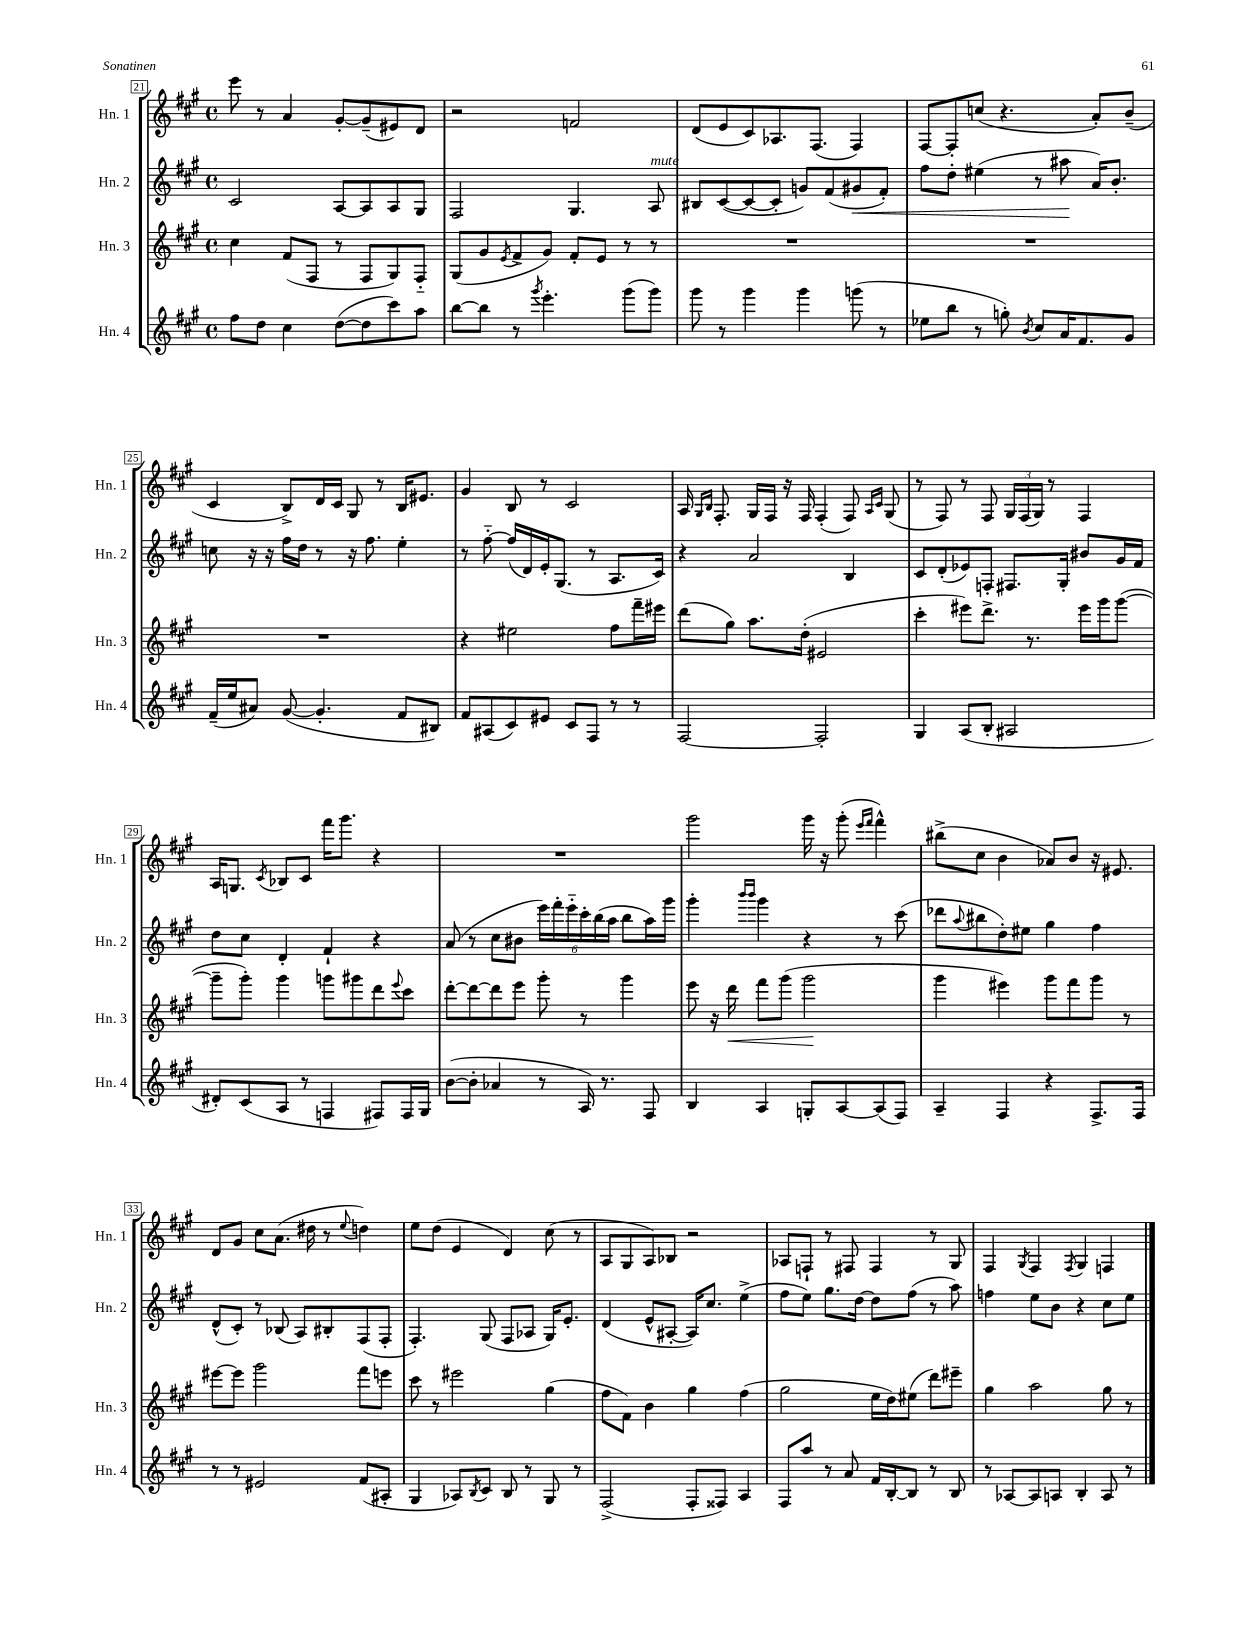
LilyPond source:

<<
\new StaffGroup <<
\new Staff = "s0" \with { instrumentName = "Hn. 1" shortInstrumentName = "Hn. 1" } {
    \clef treble \key a \major \defaultTimeSignature \time 4/4
    e'''8 r8 a'4 gis'8~-. gis'8--( eis'8) d'8 |
    r2 f'2 |
    d'8( e'8 cis'8) aes8. fis8.( fis4) |
    fis8~ fis8-. c''8( r4. a'8-.) b'8--( |
    cis'4 b8->) d'16 cis'16 gis8 r8 b16 eis'8. |
    gis'4 b8 r8 cis'2 |
    a16 \grace { gis16 b16 } fis8.-. gis16 fis16 r16 fis16 fis4-.( fis8) \grace { a16 cis'16 } gis8( |
    r8 fis8) r8 fis8 \tuplet 3/2 { gis16 fis16( gis16) } r8 fis4 |
    a16 g8. \acciaccatura { cis'8 } bes8 cis'8 fis'''16 gis'''8. r4 |
    R1 |
    gis'''2 gis'''16 r16 gis'''8-.( \grace { e'''16 fis'''16 } fis'''4-^) |
    bis''8->( cis''8 b'4 aes'8) b'8 r16 eis'8. |
    d'8 gis'8 cis''8 a'8.( dis''16 r8 \appoggiatura { e''8 } d''4) |
    e''8 d''8( e'4 d'4) cis''8( r8 |
    a8 gis8 a8) bes8 r2 |
    aes8 f8-! r8 fis8 fis4 r8 gis8 |
    fis4 \acciaccatura { gis8 } fis4 \acciaccatura { fis8 } gis4 f4 \bar "|." |
}
\new Staff = "s1" \with { instrumentName = "Hn. 2" shortInstrumentName = "Hn. 2" } {
    \clef treble \key a \major \defaultTimeSignature \time 4/4
    cis'2 a8~ a8 a8 gis8 |
    fis2 gis4. a8^\markup { \italic "mute" } |
    bis8 cis'8~( cis'8~ cis'8-. g'8) fis'8( gis'8\< fis'8-.) |
    fis''8 d''8-. eis''4( r8 ais''8\! a'16) b'8.-. |
    c''8 r16 r16 fis''16 d''16 r8 r16 fis''8. e''4-. |
    r8 fis''8~-_ fis''16( d'16) e'16-. gis8.( r8 a8. cis'16) |
    r4 a'2 b4 |
    cis'8 d'8-.( ees'8) f8-. fis8. gis16-. bis'8 gis'16 fis'16 |
    d''8 cis''8 d'4-. fis'4-! r4 |
    a'8( r8 cis''8 bis'8 \tuplet 6/4 { e'''16) fis'''16-. e'''16-_ cis'''16-. b''16( a''16 } b''8 a''16) gis'''16 |
    gis'''4-. \grace { b'''16 b'''16 } gis'''4 r4 r8 cis'''8( |
    des'''8 \appoggiatura { a''8 } bis''8 d''8-.) eis''8 gis''4 fis''4 |
    d'8-^( cis'8-.) r8 bes8( a8) bis8-. fis8( fis8-. |
    fis4.-.) gis8( fis8 aes8 gis16) e'8.-. |
    d'4( e'8-^ ais8~-. ais16) cis''8. e''4->( |
    fis''8 e''8) gis''8. d''16~ d''8 fis''8( r8 a''8) |
    f''4 e''8 b'8 r4 cis''8 e''8 \bar "|." |
}
\new Staff = "s2" \with { instrumentName = "Hn. 3" shortInstrumentName = "Hn. 3" } {
    \clef treble \key a \major \defaultTimeSignature \time 4/4
    cis''4 fis'8( fis8 r8 fis8 gis8) fis8-_ |
    gis8( gis'8 \acciaccatura { e'8 } fis'8-> gis'8) fis'8-. e'8 r8 r8 |
    R1 |
    R1 |
    R1 |
    r4 eis''2 fis''8 fis'''16-- eis'''16 |
    d'''8( gis''8) a''8. d''16-.( eis'2 |
    cis'''4-. eis'''8) d'''8.-> r8. eis'''16 gis'''16 gis'''8~( |
    gis'''8-- gis'''8-.) gis'''4 g'''8 gis'''8 d'''8 \appoggiatura { e'''8 } cis'''8 |
    d'''8~-. d'''8~ d'''8 e'''8 gis'''8-. r8 gis'''4 |
    e'''8 r16 d'''16\< fis'''8 gis'''8( gis'''2\! |
    gis'''4 eis'''4) gis'''8 fis'''8 gis'''8 r8 |
    eis'''8~ eis'''8 gis'''2 fis'''8 e'''8 |
    cis'''8 r8 eis'''2 gis''4( |
    fis''8 fis'8) b'4 gis''4 fis''4( |
    gis''2 e''16 d''16) eis''8( d'''8) eis'''8-- |
    gis''4 a''2 gis''8 r8 \bar "|." |
}
\new Staff = "s3" \with { instrumentName = "Hn. 4" shortInstrumentName = "Hn. 4" } {
    \clef treble \key a \major \defaultTimeSignature \time 4/4
    fis''8 d''8 cis''4 d''8~( d''8 cis'''8) a''8 |
    b''8~ b''8 r8 \acciaccatura { gis'''8 } e'''4.-. gis'''8( gis'''8) |
    gis'''8 r8 gis'''4 gis'''4 g'''8( r8 |
    ees''8 b''8 r8 g''8-.) \acciaccatura { b'8 } cis''8 a'16 fis'8. gis'8 |
    fis'16--( e''16 ais'8) gis'8~( gis'4.-. fis'8 bis8) |
    fis'8 ais8( cis'8) eis'8 cis'8 fis8 r8 r8 |
    fis2~ fis2-. |
    gis4 a8( b8-. ais2 |
    dis'8-.) cis'8( a8 r8 f4 fis8) fis16 gis16 |
    b'8~( b'8-. aes'4 r8 a16) r8. fis8 |
    b4 a4 g8-. a8~ a8( fis8) |
    a4-- fis4 r4 fis8.-> fis16 |
    r8 r8 eis'2 fis'8( ais8-. |
    gis4 aes8) \acciaccatura { b8 } cis'8 b8 r8 gis8 r8 |
    fis2->( fis8-. fisis8) a4 |
    fis8 a''8 r8 a'8 fis'16 b16~-. b8 r8 b8 |
    r8 aes8~ aes8 a8 b4-. a8 r8 \bar "|." |
}
>>
>>
\layout { \context { \Score currentBarNumber = #21 \override BarNumber.stencil = #(make-stencil-boxer 0.1 0.3 ly:text-interface::print) } }
